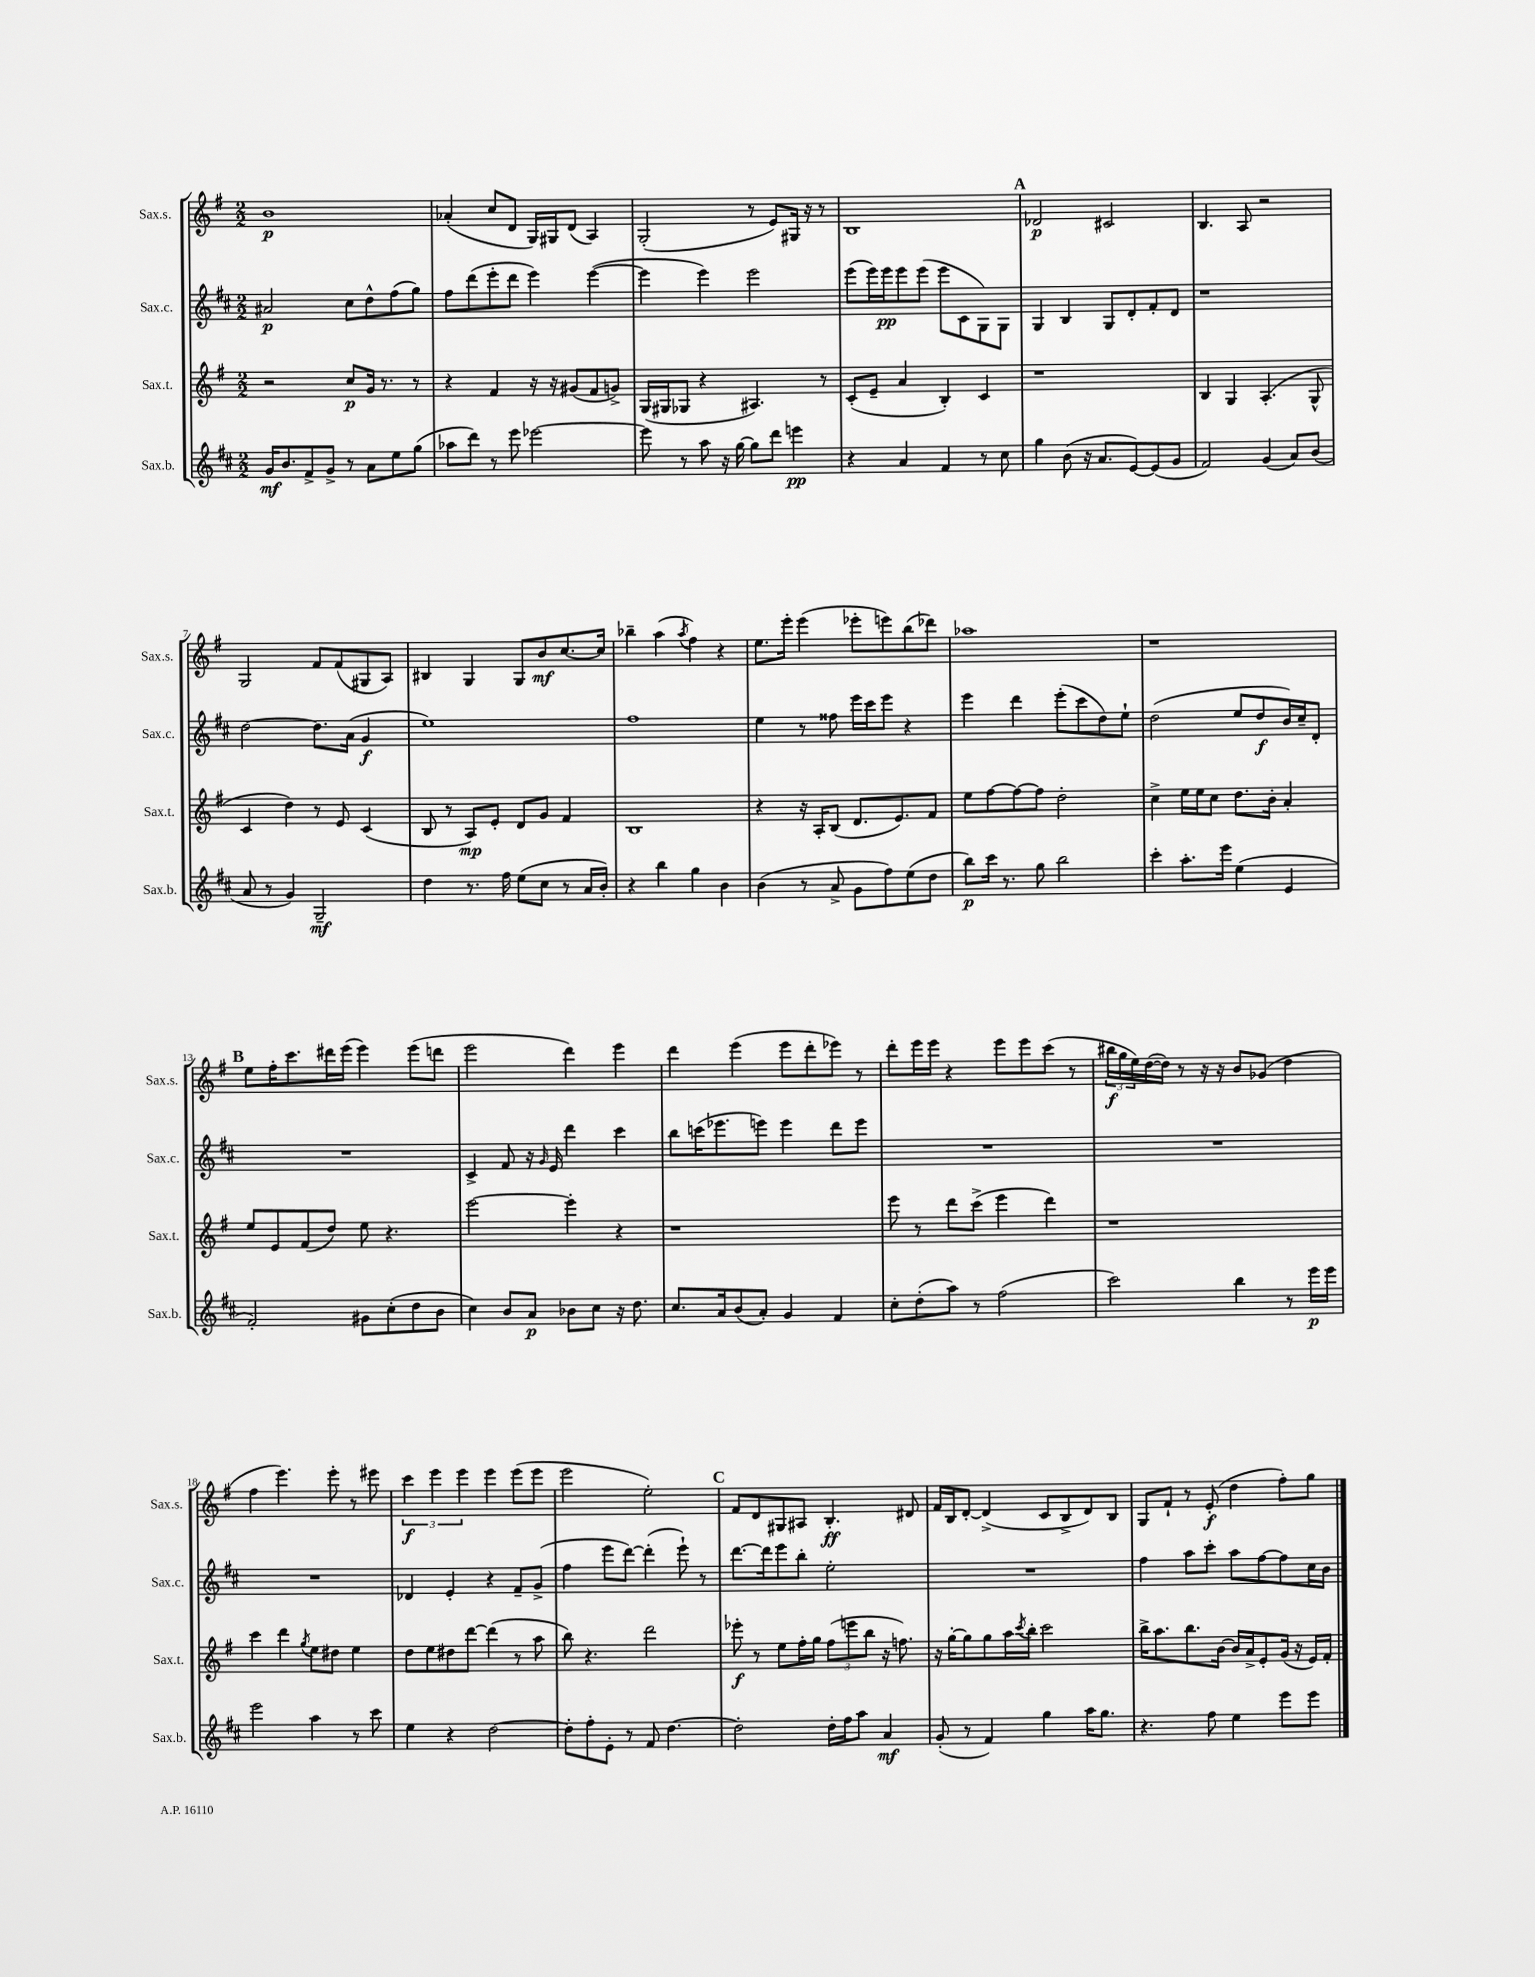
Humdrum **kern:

**kern	**kern	**kern	**kern
*staff4	*staff3	*staff2	*staff1
*clefG2	*clefG2	*clefG2	*clefG2
*k[f#c#]	*k[f#]	*k[f#c#]	*k[f#]
*M2/2	*M2/2	*M2/2	*M2/2
16g/LK	2r	2a#/	1b
8.b/	.	.	.
8f#^/	.	.	.
8g^/J	.	.	.
8r	8cc/L	8cc#\L	.
8a\L	16g/Jk	8dd^^\	.
.	8.r	.	.
8ee\	.	(8ff#\	.
(8gg\J	8r	8gg\J)	.
=	=	=	=
8aa-\L	4r	8ff#\L	(4a-'/
8ddd\J)	.	(8ddd\	.
8r	4f#/	8eee'\	8cc/L
8eee\	.	8ddd\J	8d/J
[2eee-\	16r	4eee\)	16G/LL)
.	16r	.	16G#/J
.	(8g#/L	.	(8d/J
.	8f#/	([4eee\	4A/)
.	8g^/J)	.	.
=	=	=	=
8eee-\]	(16G/LL	4eee\]	(2G'/
.	16G#/J	.	.
8r	8G-/J	.	.
8aa\	4r	4eee\)	.
16r	.	.	.
[16gg\	.	.	.
8gg\]L	4.A#/)	2eee\	8r
8ddd\J	.	.	8e/L)
4eee\	.	.	16G#/Jk
.	.	.	16r
.	8r	.	8r
=	=	=	=
4r	(8c'/L	(8eee\L	1B
.	8e~/J	16eee\L)	.
.	.	16eee\J	.
4a/	4a/	8eee\	.
.	.	(8eee\J	.
4f#/	4B'/)	8eee\L	.
.	.	8c#\	.
8r	4c/	8G\)	.
8cc#\	.	8G\J	.
=	=	=	=
4gg\	1r	4G/	2d-/
(8b\	.	4B/	.
16r	.	.	.
8.a/L	.	.	.
.	.	8G/L	2c#/
[8e/)	.	8d'/	.
(8e/]	.	8f#'/	.
8g/J	.	8d/J	.
=	=	=	=
2f#/)	4B/	1r	4.B/
.	4G/	.	.
.	.	.	8A/
(4g/	(4.A'/	.	2r
8a/L)	.	.	.
(8b/J	8G^^/	.	.
=	=	=	=
8a/	4c/	[2dd\	2G/
8r	.	.	.
4g/)	4dd\)	.	.
2G~/	8r	8.dd\]L	8f#/L
.	8e/	.	(8f#/
.	.	(16a\Jk	.
.	(4c/	4g/	8G#/
.	.	.	8A/J)
=	=	=	=
4dd\	8B/	1ee)	4B#/
.	8r	.	.
8.r	8A/L)	.	4G/
.	8e'/J	.	.
16ff#\	.	.	.
(8ee\L	8d/L	.	8G/L
8cc#\J	8g/J	.	8b/
8r	4f#/	.	[8.cc/
16a/LL	.	.	.
16b'/JJ)	.	.	16cc/]Jk
=	=	=	=
4r	1B	1ff#	4bb-~\
4bb\	.	.	(4aa\
.	.	.	8qaa/
4gg\	.	.	4ff#\)
4b\	.	.	4r
=	=	=	=
(4b\	4r	4ee\	8.ee\L
.	.	.	16eee'\Jk
8r	16r	8r	(4eee\
.	16A'/LK	.	.
8a^/	(8B/J	8ff##\	.
8g\L	8.d/L	16eee\LL	8eee-'\L
.	.	16ccc#\J	.
8ff#\)	.	8eee\J	8eee\)
.	8.e/)	.	.
(8ee\	.	4r	(8bb\
8dd\J	8f#/J	.	8ddd-\J)
=	=	=	=
8bb\L)	8ee\L	4eee\	1aa-
16ccc#\Jk	[8ff#\	.	.
8.r	.	.	.
.	8ff#\_	4ddd\	.
8gg\	8ff#\]J	.	.
2bb\	2dd'\	(8eee'\L	.
.	.	8ccc#\	.
.	.	8dd\)	.
.	.	8ee`\J	.
=	=	=	=
4ccc#'\	4cc^\	(2dd\	1r
8.aa'\L	16ee\LL	.	.
.	16ee\J	.	.
.	8cc\J	.	.
16eee\Jk	.	.	.
(4ee\	8.dd\L	8ee/L	.
.	.	8dd/	.
.	16b'\Jk	.	.
4e/	4a'/	16b/L)	.
.	.	16cc#~/J	.
.	.	8d'/J	.
=	=	=	=
2f#'/)	8ee/L	1r	8ee\L
.	8e/	.	16ff#'\K
.	.	.	8.ccc\
.	(8f#/	.	.
.	8dd/J)	.	16ddd#\L
.	.	.	(16eee\JJ
8g#\L	8ee\	.	4eee\)
(8cc#'\	4.r	.	.
8dd\	.	.	(8eee\L
8b\J	.	.	8ddd\J
=	=	=	=
4cc#\)	[2eee\	4c#^/	2eee\
8b/L	.	8f#/	.
8a/J	.	16r	.
.	.	16qqg/	.
.	.	16e/	.
8b-\L	4eee'\]	4ddd\	4ddd\)
8cc#\J	.	.	.
16r	4r	4ccc#\	4eee\
8.dd\	.	.	.
=	=	=	=
8.cc#/L	1r	8bb\L	4ddd\
.	.	(16ccc\K	.
16a/k	.	8.eee-\	.
(8b/	.	.	(4eee\
8a'/J)	.	8eee\J)	.
4g/	.	4eee\	8eee\L
.	.	.	8ddd'\
4f#/	.	8ddd\L	8eee-\J)
.	.	8eee\J	8r
=	=	=	=
8cc#'\L	8eee\	1r	8ddd'\L
(8dd'\	8r	.	16eee\L
.	.	.	16eee\JJ
8aa\J)	8ddd\L	.	4r
8r	(8ccc^\J	.	.
(2ff#\	4eee\	.	8eee\L
.	.	.	8eee\
.	4ddd\)	.	(8ccc\J
.	.	.	8r
=	=	=	=
2ccc#\)	1r	1r	24bb#\LL
.	.	.	24gg\
.	.	.	24ee\)
.	.	.	([16dd\
.	.	.	16dd\]JJ)
.	.	.	8r
.	.	.	16r
.	.	.	16r
4bb\	.	.	8b/L
.	.	.	(8g-/J
8r	.	.	4dd\
16eee\LL	.	.	.
16eee\JJ	.	.	.
=	=	=	=
2eee\	4ccc\	1r	4ff#\
.	4ddd\	.	4.eee\)
.	8qgg/	.	.
4aa\	8ee\L	.	.
.	8dd#\J	.	8eee'\
8r	4ee\	.	8r
8ccc#\	.	.	8eee#\
=	=	=	=
4ee\	8dd\L	4d-/	6ccc\
.	8ee\	.	.
.	.	.	6eee\
4r	8dd#\	4e'/	.
.	.	.	6eee\
.	[8ddd\J	.	.
[2dd\	(4ddd\]	4r	4eee\
.	8r	8f#~/L	(8eee\L
.	8aa\	(8g^/J	8eee\J
=	=	=	=
8dd'\]L	8bb\)	4ff#\	2eee\
8ff#'\	4.r	.	.
8e'\J	.	8eee\L	.
8r	.	[8ddd\J)	.
8f#/	2ddd\	(4ddd'\]	2ee'\)
[4.dd\	.	.	.
.	.	8eee`\)	.
.	.	8r	.
=	=	=	=
2dd'\]	8eee-'\	[8.ddd\L	8f#/L
.	8r	.	8d/
.	.	16ddd\]k	.
.	8ee\L	8eee\	8G#/
.	16ff#'\L	8bb'\J	8A#/J
.	16gg\JJ	.	.
16dd'\LL	(12ff#\L	2ee'\	4.B'/
16ff#\J	.	.	.
.	12eee\	.	.
8aa\J	.	.	.
.	12bb\J	.	.
4a/	16r	.	.
.	8.ff\)	.	.
.	.	.	8d#/
=	=	=	=
(8g'/	16r	1r	16f#/LL
.	[16gg'\LK	.	16B/J
8r	8gg\]	.	[8d'/J
4f#/)	8gg\	.	(4d^/]
.	16aa\L	.	.
.	8qccc/	.	.
.	16bb'\JJ	.	.
4gg\	2ccc\	.	8c/L
.	.	.	8B^/
16aa\LK	.	.	8d/)
8.gg\J	.	.	.
.	.	.	8B/J
=	=	=	=
4.r	16bb^\LK	4ff#\	8G/L
.	8.aa\	.	.
.	.	.	8f#`/J
.	8.bb\	8aa\L	8r
8ff#\	.	8ccc#'\J	(8e'/
.	[16b\Jk	.	.
4ee\	16b/]LL	8aa\L	4dd\
.	16a^/J	.	.
.	8e'/	[8ff#\	.
8eee\L	(16g/Jk	8ff#\]	8ff#'\L)
.	16r	.	.
8eee\J	16e/LL)	16cc#\L	8gg\J
.	16f#'/JJ	16b\JJ	.
==	==	==	==
*-	*-	*-	*-
